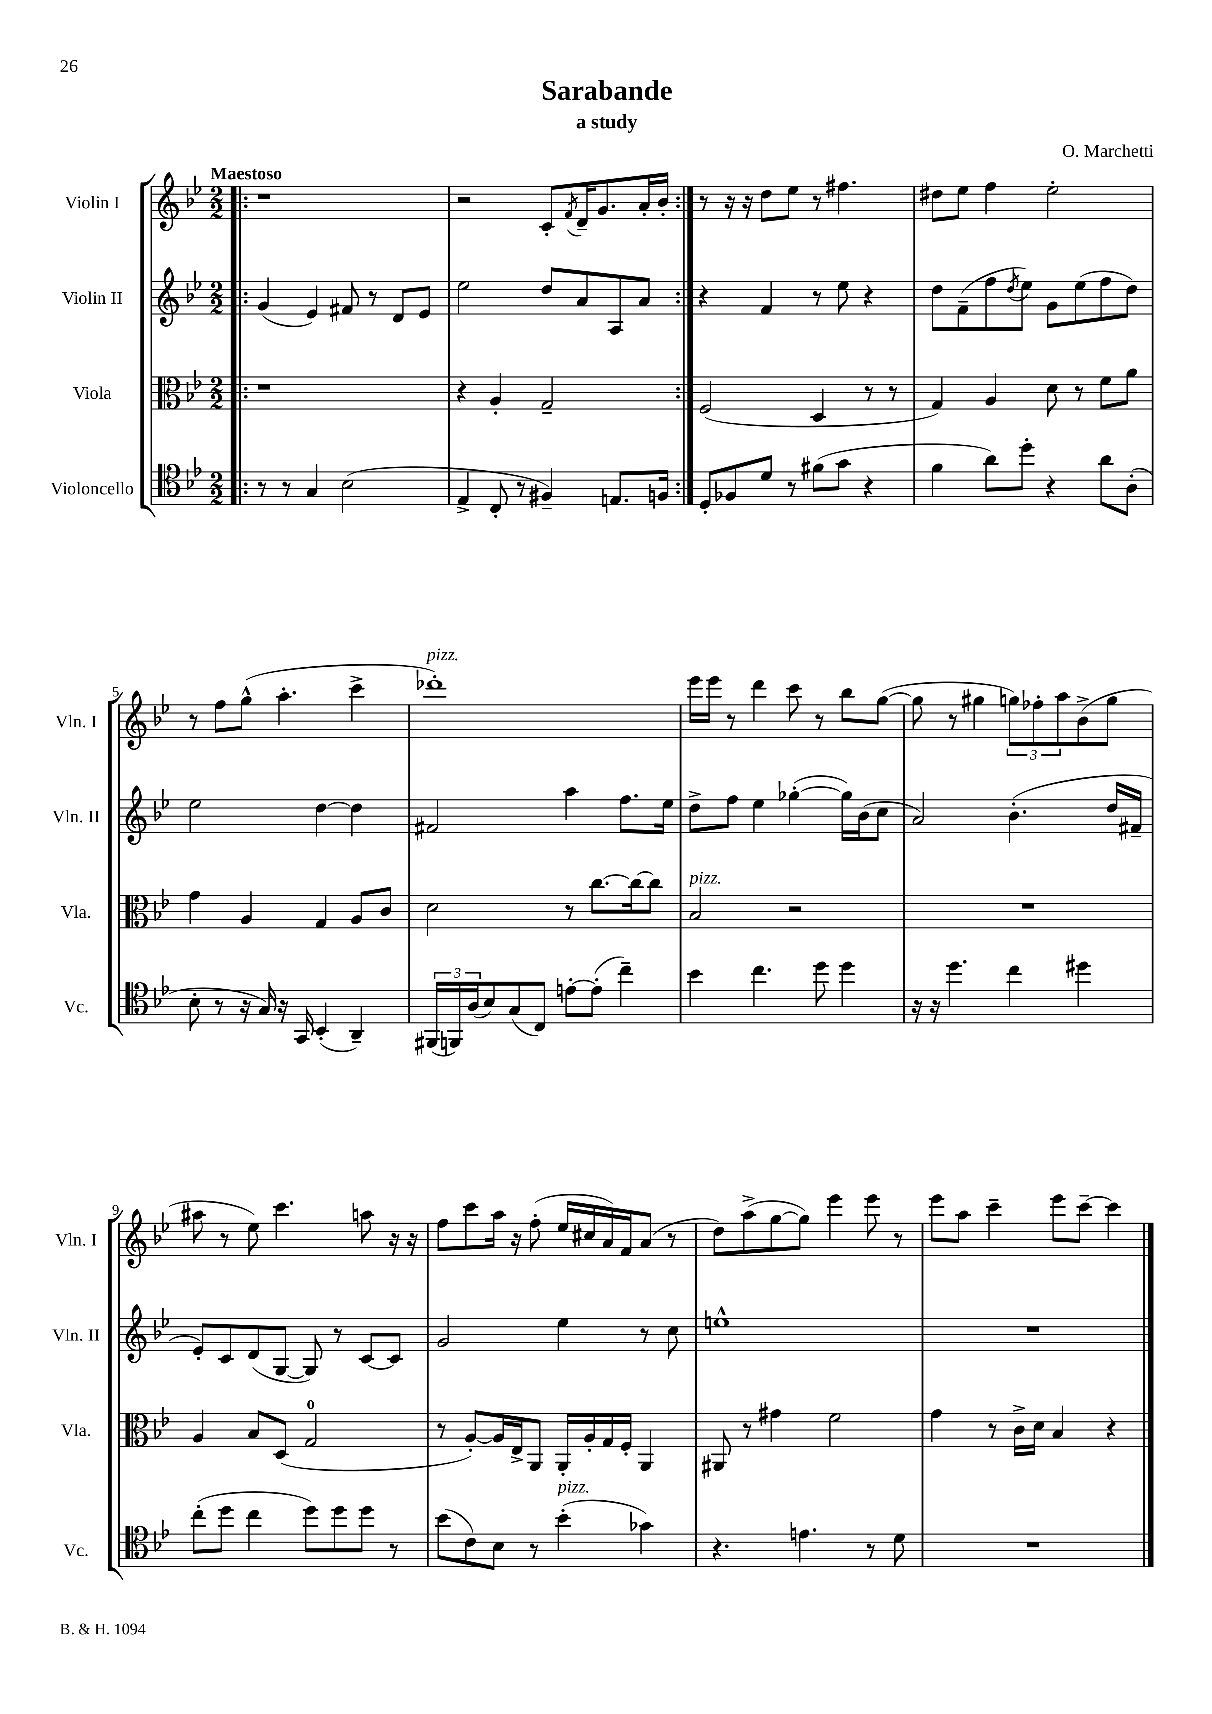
\header { title = "Sarabande" composer = "O. Marchetti" subtitle = "a study" }
<<
\new StaffGroup <<
\new Staff = "s0" \with { instrumentName = "Violin I" shortInstrumentName = "Vln. I" } {
    \clef treble \key bes \major \numericTimeSignature \time 2/2 \tempo "Maestoso"
    \repeat volta 2 { \bar ".|:" r1 |
    r2 c'8-. \acciaccatura { f'8 } d'16-- g'8. a'16-. bes'16-. | }
    r8 r16 r16 d''8 ees''8 r8 fis''4. |
    dis''8 ees''8 f''4 ees''2-. |
    r8 f''8 g''8-^( a''4.-. c'''4-> |
    des'''1-.^\markup { \italic "pizz." }) |
    ees'''16 ees'''16 r8 d'''4 c'''8 r8 bes''8 g''8~( |
    g''8 r8 gis''4 \tuplet 3/2 { g''8) fes''8-. a''8 } bes'8->( g''8 |
    ais''8 r8 ees''8) c'''4. a''8 r16 r16 |
    f''8 c'''8 a''16 r16 f''8-.( ees''16 cis''16 a'16) f'16 a'8( r8 |
    d''8) a''8->( g''8~ g''8) ees'''4 ees'''8 r8 |
    ees'''8 a''8 c'''4-- ees'''8 c'''8~-- c'''4 \bar "|." |
}
\new Staff = "s1" \with { instrumentName = "Violin II" shortInstrumentName = "Vln. II" } {
    \clef treble \key bes \major \numericTimeSignature \time 2/2
    \repeat volta 2 { \bar ".|:" g'4( ees'4) fis'8 r8 d'8 ees'8 |
    ees''2 d''8 a'8 a8 a'8 | }
    r4 f'4 r8 ees''8 r4 |
    d''8 f'8--( f''8 \acciaccatura { d''8 } ees''8) g'8 ees''8( f''8 d''8) |
    ees''2 d''4~ d''4 |
    fis'2 a''4 f''8. ees''16 |
    d''8-> f''8 ees''4 ges''4~-.( ges''16) bes'16( c''8 |
    a'2) bes'4.-.( d''16 fis'16-- |
    ees'8-.) c'8 d'8( g8~ g8) r8 c'8~ c'8 |
    g'2 ees''4 r8 c''8 |
    e''1-^ |
    R1 \bar "|." |
}
\new Staff = "s2" \with { instrumentName = "Viola" shortInstrumentName = "Vla." } {
    \clef alto \key bes \major \numericTimeSignature \time 2/2
    \repeat volta 2 { \bar ".|:" r1 |
    r4 a4-. g2-- | }
    f2( d4 r8 r8 |
    g4) a4 d'8 r8 f'8 a'8 |
    g'4 a4 g4 a8 c'8 |
    d'2 r8 c''8.~ c''16~ c''8 |
    bes2^\markup { \italic "pizz." } r2 |
    R1 |
    a4 bes8 d8( g2-0 |
    r8 a8~-.) a16 ees16-> a,8 a,16-. a16-. g16 f16-. a,4 |
    ais,8 r8 gis'4 f'2 |
    g'4 r8 c'16-> d'16 bes4 r4 \bar "|." |
}
\new Staff = "s3" \with { instrumentName = "Violoncello" shortInstrumentName = "Vc." } {
    \clef tenor \key bes \major \numericTimeSignature \time 2/2
    \repeat volta 2 { \bar ".|:" r8 r8 g4 bes2( |
    ees4-> c8-. r8 fis4--) e8. f16 | }
    d8-. fes8 d'8 r8 fis'8( g'8 r4 |
    f'4 a'8) d''8-. r4 a'8 a8-.( |
    bes8-. r8 r16 g16) r16 g,16 bes,4-.( a,4--) |
    \tuplet 3/2 { fis,16( f,16) a16( } bes8) g8( c8) e'8~-. e'8-.( c''4--) |
    bes'4 c''4. d''8 d''4 |
    r16 r16 d''4. c''4 dis''4 |
    c''8-.( d''8 c''4 d''8) d''8 d''8 r8 |
    bes'8( c'8) bes8 r8 bes'4-.^\markup { \italic "pizz." }( ges'4) |
    r4. e'4. r8 d'8 |
    R1 \bar "|." |
}
>>
>>
